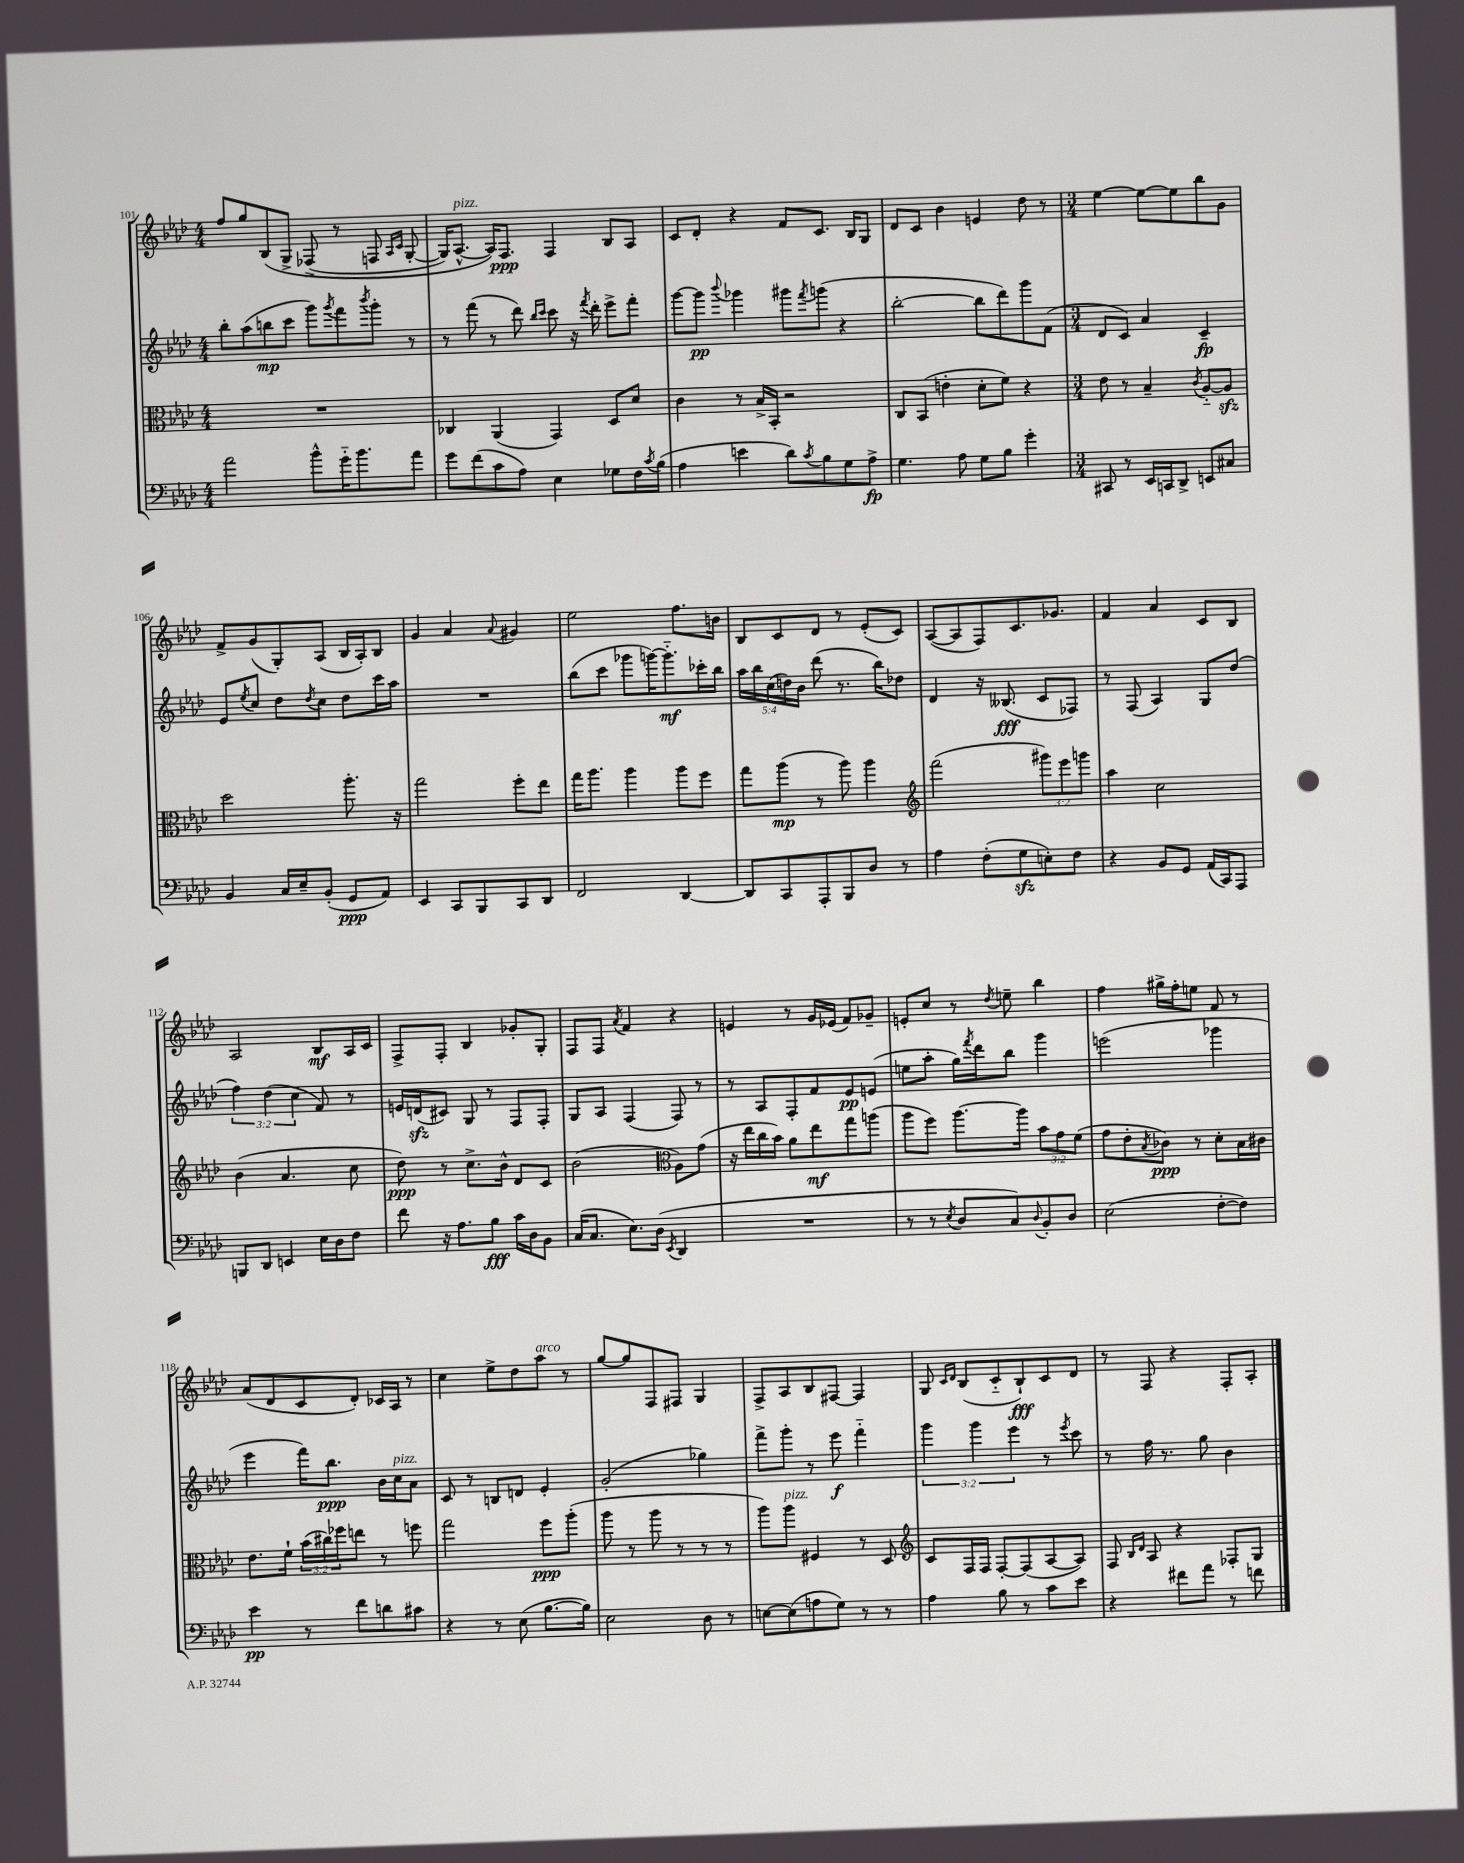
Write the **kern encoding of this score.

**kern	**kern	**kern	**kern
*staff4	*staff3	*staff2	*staff1
*clefF4	*clefC3	*clefG2	*clefG2
*k[b-e-a-d-]	*k[b-e-a-d-]	*k[b-e-a-d-]	*k[b-e-a-d-]
*M4/4	*M4/4	*M4/4	*M4/4
2a-	1r	8bb-'	8ff
.	.	(8aa-	8gg
.	.	8bb	&(8B-
.	.	8ccc	8G^
8b-^^	.	8ggg)	(8F-^
.	.	8qggg	.
16g'~	.	8fff	8r
8.b-	.	.	.
.	.	8qbbb-	.
.	.	8ggg'	8F
.	.	.	16qqA-
.	.	.	16qqc
8a-	.	8r	[8G'
=	=	=	=
8g	4C-	8r	16G])
.	.	.	[8.A-^^
(8f	.	(8fff	.
8c	(4AA-	8r	16A-]&)
.	.	.	8.F
8A-)	.	8ddd-)	.
.	.	16qqbb-	.
.	.	16qqccc	.
4E-	4GG)	8ccc	4F
.	.	16r	.
.	.	8qfff	.
.	.	16ddd-'	.
8G-	8D-	8eee-^	8B-
16F	8d-	8fff'	8A-
8qc	.	.	.
(16B-	.	.	.
=	=	=	=
4A-	4c	[8ggg	8c
.	.	8ggg]	8d-'
.	.	8qqbbb-	.
4e	8r	4ggg-	4r
.	16B-^	.	.
.	16BB-'	.	.
8d-)	2r	8ggg#	8f
8qc	.	8qfff	.
8B-	.	(8ggg	8.c
8G	.	4r	.
.	.	.	16B-
8A-^	.	.	8G
=	=	=	=
4.G	8C	[2bb-'	8d-
.	(8BB-	.	8c
.	4e'	.	4b-
8A-	.	.	.
8G	8d-'	8bb-]	4e
8B-	8f)	8ddd-)	.
4g'	4r	8ggg	8dd-
.	.	(8f	8r
=	=	=	=
*M3/4	*M3/4	*M3/4	*M3/4
8CC#	8e-	8d-	[4ee-
8r	8r	8c)	.
16EE-	4B-~	4a-	8ee-_
16CC	.	.	.
8DD-^	.	.	8ee-]
.	8qc	.	.
8EE	[8A-'~	4c~	8bb-
8C#	8A-]	.	8g
=	=	=	=
4BB-	2dd-	8e-	8f^
.	.	8qee-	.
.	.	8cc	(8g
16C	.	8dd-	8G')
16E-~	.	.	.
.	.	8qdd-	.
(8BB-'	.	8cc	(8A-
8GG	8.aa-'	8dd-	16B-
.	.	.	16A-')
8AA-)	.	16ccc	8B-
.	16r	16aa-	.
=	=	=	=
4EE-	2gg	2.r	4g
8CC	.	.	4a-
8BBB-	.	.	.
.	.	.	8qqa-
8CC	8ff'	.	4g#
8DD-	8ee-	.	.
=	=	=	=
2FF	16gg	(8bb-	2ee-
.	8.aa-	.	.
.	.	8ccc	.
.	4aa-	8ggg-	.
.	.	[16ggg)	.
.	.	8.ggg'~]	.
[4DD-	8aa-	.	8.ff
.	8ff	16ccc-'	.
.	.	16bb-	16b
=	=	=	=
8DD-]	8gg	20aa-	8B-
.	.	20bb-	.
.	.	(20cc	.
8CC	(8aa-	.	8c
.	.	20dd)	.
.	.	20b-	.
8AAA-'	8r	(8ddd-	8d-
8BBB-	8aa-)	8.r	8r
8D-	4aa-	.	(8e-'
.	.	16bb-)	.
8r	.	8dd-	8c)
=	=	=	=
*	*clefG2	*	*
4A-	(2fff	4d-	([8A-
.	.	.	8A-]
(8F'	.	16r	8F)
.	.	(8.B--	.
8G	.	.	8.c
8E')	12ggg#)	8c	.
.	.	.	8.g-
.	12eee-	.	.
8F	.	8F-)	.
.	12ggg	.	.
=	=	=	=
4r	4aa-	8r	4f
.	.	(8F	.
8BB-	2cc	4A-)	4a-
8GG	.	.	.
(16AA-	.	8G	8c
16CC)	.	.	.
8AAA-	.	(8dd-	8B-
=	=	=	=
8BBB	(4b-	6ff)	2A-
8DD-	.	.	.
.	.	(6dd-	.
4EE	4.a-	.	.
.	.	6cc	.
16E-	.	8f)	8B-
16D-	.	.	.
8F	8cc	8r	16A-
.	.	.	16c
=	=	=	=
8f	8dd-)	16e	8F^
.	.	(16d	.
16r	8r	8c#)	8F'
8.A-	.	.	.
.	8.cc^	8G	4B-
8B-	.	8r	.
.	16b-^^	.	.
16c	8d-	8F	8g-'
16D-	.	.	.
8BB-	8c	8F'	8G'
=	=	=	=
(16C	(2b-	8G	8F
8.C	.	.	.
.	.	8A-	8F
.	.	.	8qa-
8.E-)	.	(4F	4f
(16D-	.	.	.
*	*clefC3	*	*
8qEE-	.	.	.
4DD-	8A-)	8F)	4r
.	(8g	8r	.
=	=	=	=
2.r	16r	8r	4e
.	16ee-	.	.
.	16cc	8A-	.
.	16b-)	.	.
.	8a-	8F'	8r
.	8ee-	8f	16g
.	.	.	(16e-
.	8gg	8e-	8f)
.	(8aa	(8e	8g-~
=	=	=	=
8r	8aa-	8ee	8e'
8r	8ff)	8aa-'	8cc
8qE-	.	.	.
8D-	[8.aa-	16gg)	8r
.	.	8qfff	.
.	.	16ddd-	.
.	.	.	8qdd-
8C)	.	8bb-	8ee~
.	16aa-]	.	.
8qqD-	.	.	.
8BB-'	12b-	4ggg	4bb-
.	12g	.	.
8D-	.	.	.
.	(12f	.	.
=	=	=	=
(2E-	8g	(2eee	4ff
.	8e-'	.	.
.	8qB-	.	.
.	8c-)	.	16gg#^
.	.	.	16ff'
.	8r	.	8ee
[8F'	8d-'	4ggg-	8f
8F])	16B-	.	8r
.	16c#	.	.
=	=	=	=
4e-	8.e-	4eee-	(8a-
.	.	.	8d-
.	16f`	.	.
8r	(24b-	16fff)	8c
.	24cc#)	.	.
.	.	8.bb-	.
.	24ff-	.	.
8f	8ee	.	8d-')
8d	8r	16b-	16c-
.	.	16cc	16A-
8c#	8ff	8a-	8r
=	=	=	=
4r	2gg	8c	4cc
.	.	8r	.
8r	.	8B	8ee-^
(8E-	.	8d	8dd-
[8.B-	8ff	4e-'	8aa-
.	(8aa-'	.	8r
16B-])	.	.	.
=	=	=	=
2E-	8aa-	(2g'	[8gg
.	8r	.	8gg]
.	8aa-	.	8F
.	8r	.	8F#
8D-	8r	4gg-)	4G
8r	8r	.	.
=	=	=	=
[8E	8aa-)	8fff^	8F^
(8E]	8aa-	8ggg'	8A-
8A	4F#	8r	8B-
8G)	.	8eee-	[8F#
8r	8r	4fff'~	4F#]
8r	8D-	.	.
=	=	=	=
*	*clefG2	*	*
4A-	8c	6ggg	8G
.	.	.	16qqc
.	.	.	16qqd-
.	16F	.	(8B-
.	.	6ggg	.
.	16F	.	.
8B-	[8F'	.	8c'~
.	.	6eee-	.
8r	(8F]	.	8B-`)
8c	[8A-	8r	8c
.	.	8qeee-	.
8e-	8A-])	8ccc	8d-
=	=	=	=
4r	8F	8r	8r
.	16qqB-	.	.
.	16qqd-	.	.
.	8A-	16ff	8F
.	.	8.r	.
8f#	4r	.	4r
8a-	.	8gg	.
8r	8F-'	4b-	8F'
8f	8G	.	8A-'
==	==	==	==
*-	*-	*-	*-
